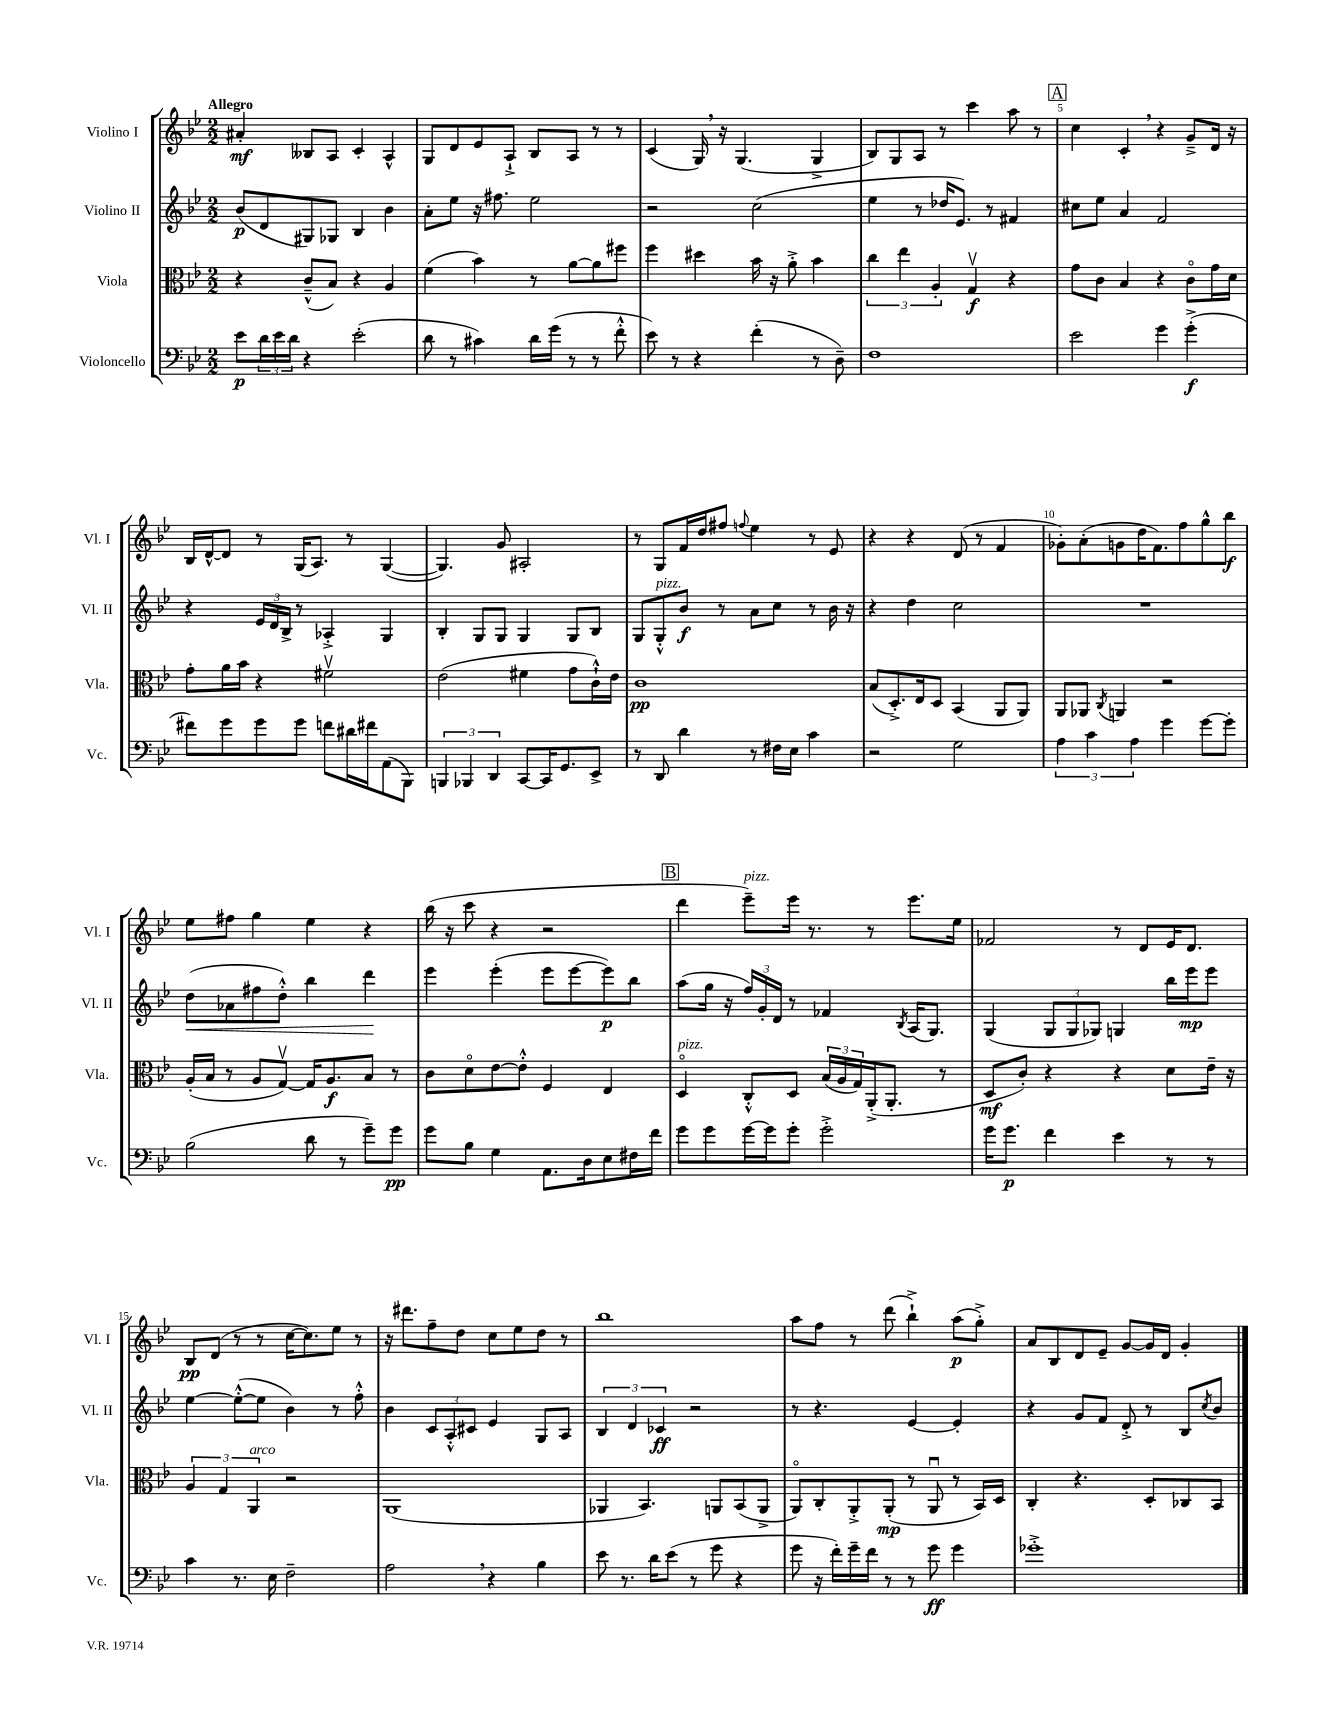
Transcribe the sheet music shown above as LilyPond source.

<<
\new StaffGroup <<
\new Staff = "s0" \with { instrumentName = "Violino I" shortInstrumentName = "Vl. I" } {
    \clef treble \key bes \major \numericTimeSignature \time 2/2 \tempo "Allegro"
    ais'4-.\mf beses8 a8 c'4-. a4-^ |
    g8 d'8 ees'8 a8-!-> bes8 a8 r8 r8 |
    c'4( g16) \breathe r16 g4.( g4-> |
    bes8) g8 a8 r8 c'''4 a''8 r8 |
    \mark \markup { \box "A" } c''4 c'4-. \breathe r4 g'8---> d'16 r16 |
    bes16 d'16~-^ d'8 r8 g16( a8.) r8 g4~( |
    g4.) g'8 ais2-. |
    r8 g8 f'16 d''16 fis''8 \appoggiatura { f''8 } ees''4 r8 ees'8 |
    r4 r4 d'8( r8 f'4 |
    ges'8-.) a'8-.( g'8 d''16 f'8.) f''8 g''8-^ bes''8\f |
    ees''8 fis''8 g''4 ees''4 r4 |
    bes''16( r16 c'''8 r4 r2 |
    \mark \markup { \box "B" } d'''4 ees'''8--^\markup { \italic "pizz." }) ees'''16 r8. r8 ees'''8. ees''16 |
    fes'2 r8 d'8 ees'16 d'8. |
    bes8\pp d'8( r8 r8 c''16~ c''8.) ees''8 r8 |
    r16 dis'''8. f''8-- d''8 c''8 ees''8 d''8 r8 |
    bes''1 |
    a''8 f''8 r8 d'''8( bes''4-!->) a''8\p( g''8-.->) |
    a'8 bes8 d'8 ees'8-- g'8~ g'16 d'16 g'4-. \bar "|." |
}
\new Staff = "s1" \with { instrumentName = "Violino II" shortInstrumentName = "Vl. II" } {
    \clef treble \key bes \major \numericTimeSignature \time 2/2
    bes'8\p( d'8 gis8) ges8 bes4 bes'4 |
    a'8-. ees''8 r16 fis''8. ees''2 |
    r2 c''2( |
    ees''4 r8 des''16 ees'8.) r8 fis'4 |
    \mark \markup { \box "A" } cis''8 ees''8 a'4 f'2 |
    r4 \tuplet 3/2 { ees'16 d'16 bes16-> } r8 aes4-.-> g4 |
    bes4-. g8 g8 g4 g8 bes8 |
    g8 g8-.-^^\markup { \italic "pizz." } bes'8\f r8 a'8 c''8 r8 bes'16 r16 |
    r4 d''4 c''2 |
    R1 |
    d''8\<( aes'8 fis''8 d''8-.-^) bes''4 d'''4\! |
    ees'''4 ees'''4-.( ees'''8 ees'''8~ ees'''8\p) bes''8 |
    \mark \markup { \box "B" } a''8( g''16 r16 \tuplet 3/2 { f''16) g'16-. d'16 } r8 fes'4 \acciaccatura { bes8 } a16( g8.) |
    g4( \tuplet 3/2 { g8 g8 ges8) } g4 bes''16 ees'''16\mp ees'''8 |
    ees''4~ ees''8~-.-^( ees''8 bes'4) r8 f''8-.-^ |
    bes'4 \tuplet 3/2 { c'8 a8-.-^ cis'8 } ees'4 g8 a8 |
    \tuplet 3/2 { bes4 d'4 ces'4\ff } r2 |
    r8 r4. ees'4~ ees'4-. |
    r4 g'8 f'8 d'8-.-> r8 bes8 \acciaccatura { c''8 } bes'8 \bar "|." |
}
\new Staff = "s2" \with { instrumentName = "Viola" shortInstrumentName = "Vla." } {
    \clef alto \key bes \major \numericTimeSignature \time 2/2
    r4 c'8---^( bes8) r4 a4 |
    f'4( bes'4) r8 a'8~ a'8 fis''8 |
    f''4 dis''4 bes'16 r16 a'8-.-> bes'4 |
    \tuplet 3/2 { c''4 ees''4 a4-. } g4\upbow\f r4 |
    \mark \markup { \box "A" } g'8 c'8 bes4 r4 c'8\flageolet g'16 d'16 |
    g'8-. a'16 bes'16 r4 fis'2\upbow |
    ees'2( fis'4 g'8 c'16-!-^) ees'16 |
    c'1\pp |
    bes8( d8.-.->) ees16 d8 bes,4( a,8 a,8) |
    a,8 aes,8 \acciaccatura { c8 } a,4 r2 |
    a16-.( bes16 r8 a8 g8~\upbow) g16 a8.\f bes8 r8 |
    c'8 d'8\flageolet ees'8~ ees'8-.-^ f4 ees4 |
    \mark \markup { \box "B" } d4\flageolet^\markup { \italic "pizz." } c8-.-^ d8 \tuplet 3/2 { bes16( a16 g16) } a,16-.->( a,8.-. r8 |
    d8\mf c'8-.) r4 r4 d'8 ees'16-- r16 |
    \tuplet 3/2 { a4 g4 a,4^\markup { \italic "arco" } } r2 |
    a,1( |
    aes,4 bes,4.) a,8 bes,8( a,8-> |
    a,8\flageolet) c8-. a,8-.-> a,8-.\mp( r8 a,8\downbow r8 bes,16) d16 |
    c4-. r4. d8-. ces8 bes,8 \bar "|." |
}
\new Staff = "s3" \with { instrumentName = "Violoncello" shortInstrumentName = "Vc." } {
    \clef bass \key bes \major \numericTimeSignature \time 2/2
    ees'8\p \tuplet 3/2 { d'16 ees'16 d'16 } r4 ees'2-.( |
    d'8 r8 cis'4) d'16 g'16( r8 r8 f'8-.-^ |
    ees'8) r8 r4 f'4-.( r8 d8--) |
    f1 |
    \mark \markup { \box "A" } ees'2 g'4 g'4-.->\f( |
    fis'8) g'8 g'8 g'8 f'8 dis'16 fis'16 a,8( bes,,8) |
    \tuplet 3/2 { b,,4 bes,,4 d,4 } c,8~ c,16 g,8. ees,8-> |
    r8 d,8 d'4 r8 fis16 ees16 c'4 |
    r2 g2 |
    \tuplet 3/2 { a4 c'4 a4 } g'4 g'8~ g'8-. |
    bes2( d'8 r8 g'8--) g'8\pp |
    g'8 bes8 g4 a,8. d16 ees8 fis16 f'16 |
    \mark \markup { \box "B" } g'8 g'8 g'16~ g'16 g'8-. g'2-.-> |
    g'16 g'8.\p f'4 ees'4 r8 r8 |
    c'4 r8. ees16 f2-- |
    a2 \breathe r4 bes4 |
    ees'8 r8. d'16 ees'8( r8 g'8 r4 |
    g'8 r16 f'16-.) g'16-- f'16 r8 r8 g'8\ff g'4 |
    ges'1-.-> \bar "|." |
}
>>
>>
\layout { \context { \Score \override BarNumber.break-visibility = ##(#f #t #t) barNumberVisibility = #(every-nth-bar-number-visible 5) } }
